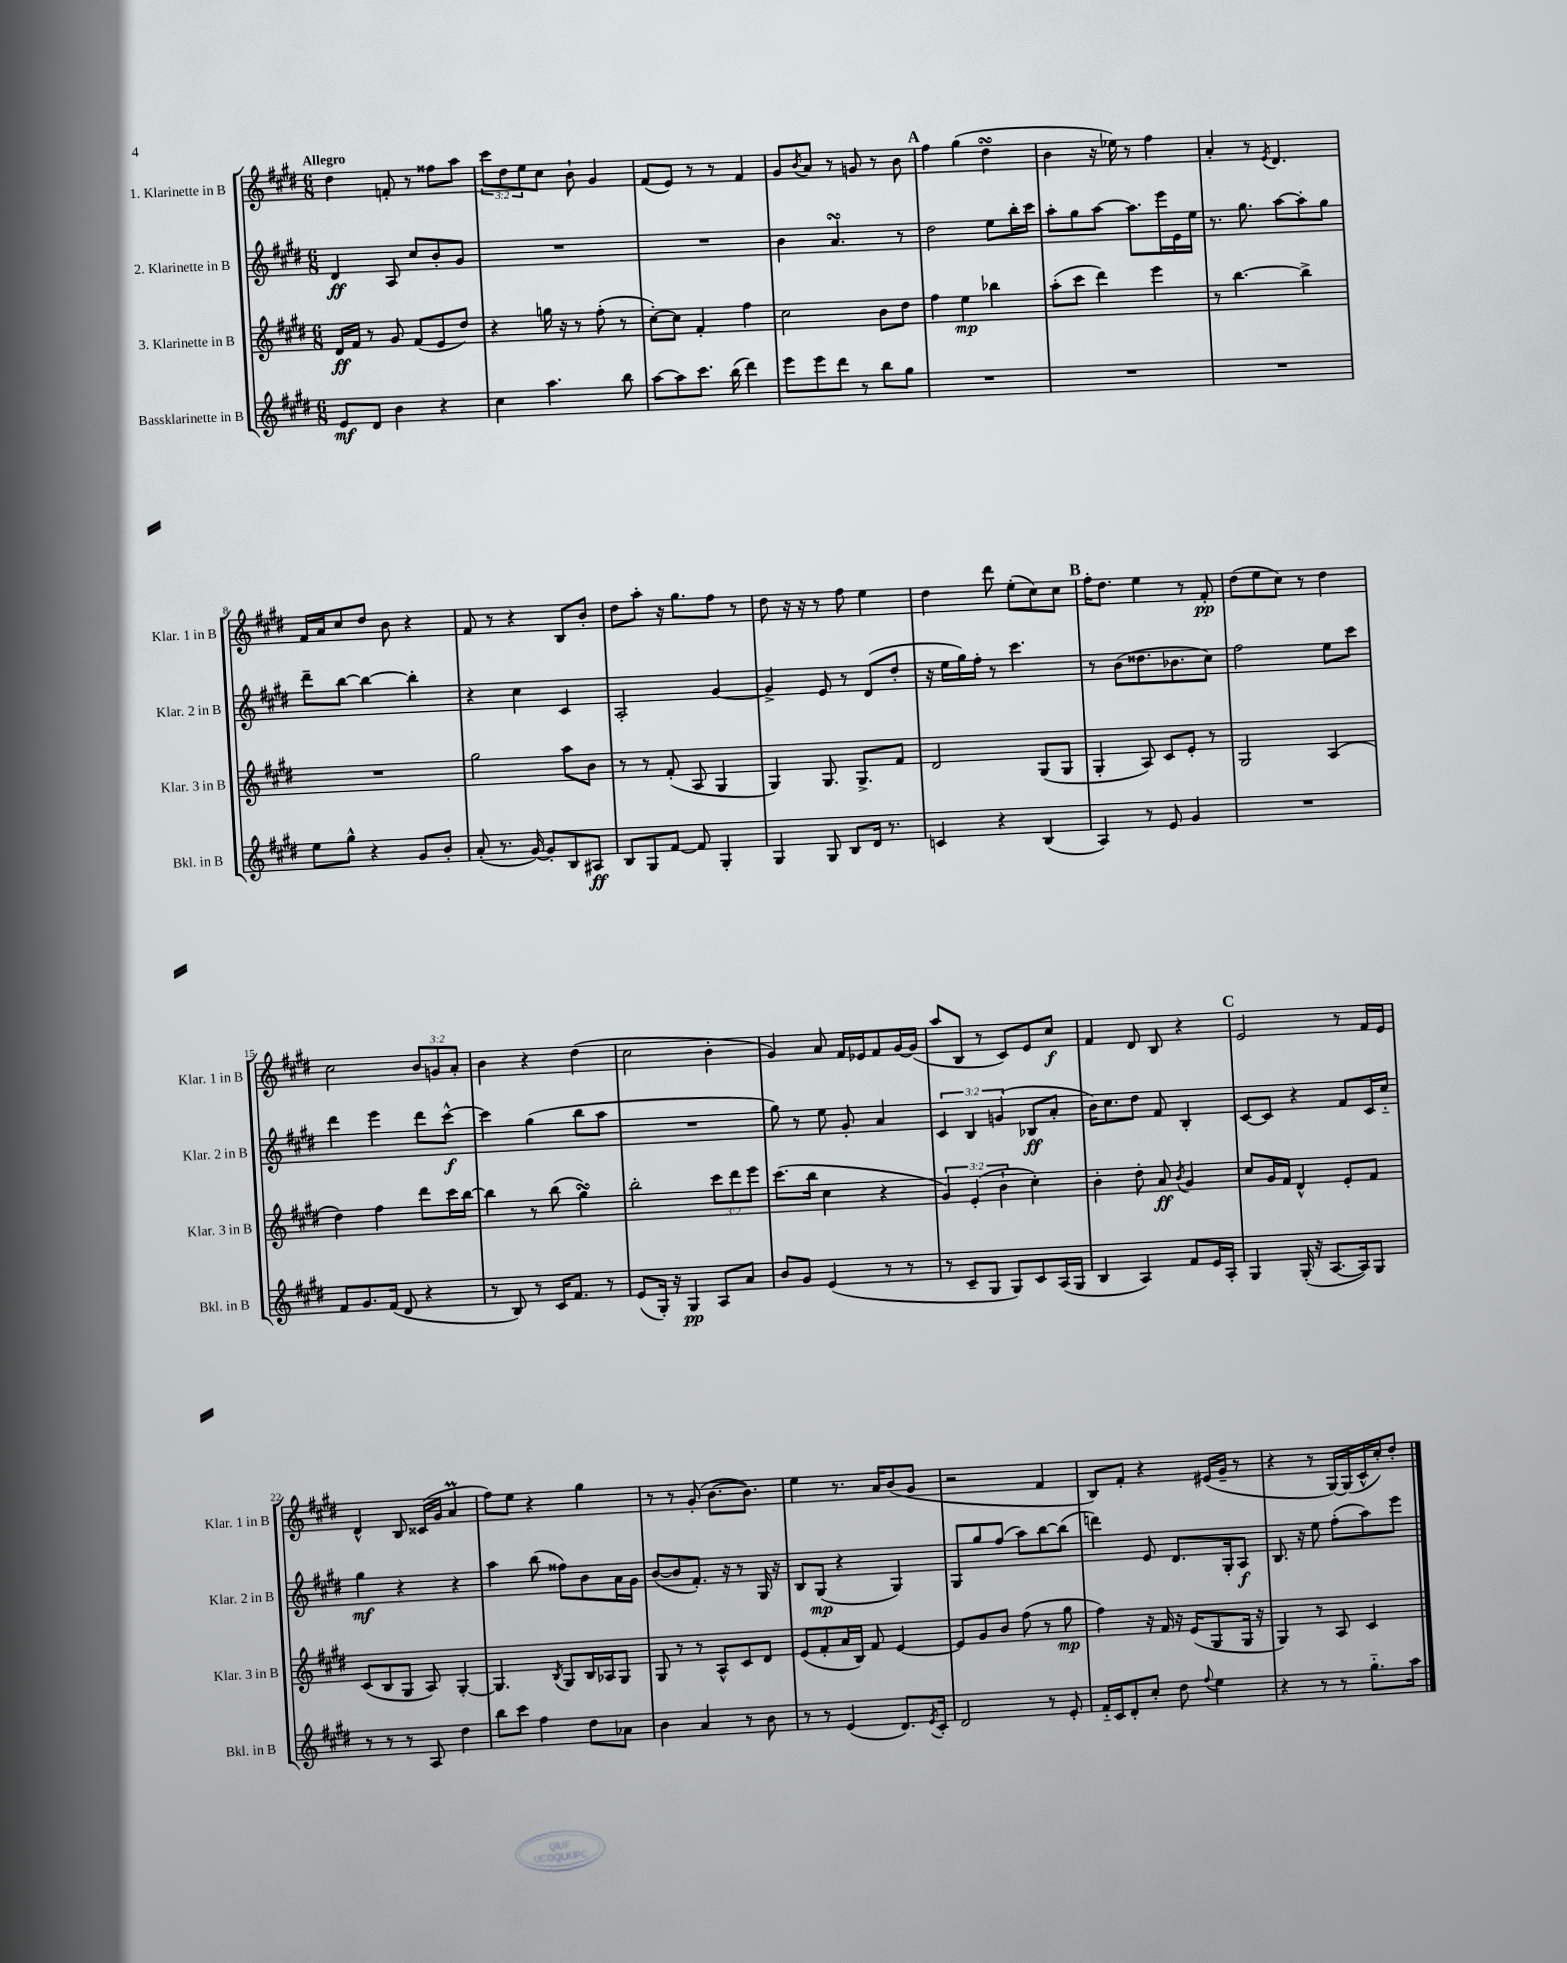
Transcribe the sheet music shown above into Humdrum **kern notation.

**kern	**kern	**kern	**kern
*staff4	*staff3	*staff2	*staff1
*clefG2	*clefG2	*clefG2	*clefG2
*k[f#c#g#d#]	*k[f#c#g#d#]	*k[f#c#g#d#]	*k[f#c#g#d#]
*M6/8	*M6/8	*M6/8	*M6/8
8e	16d#	4d#	4dd#
.	16f#	.	.
8d#	8r	.	.
4b	8g#	8A	8f'
.	(8f#	8cc#	8r
4r	8e	8b'	8ff##
.	8dd#)	8g#	8aa
=	=	=	=
4cc#	4r	2.r	12ccc#
.	.	.	12dd#
.	.	.	12ee
4.aa	16gg	.	8cc#
.	16r	.	.
.	8r	.	8b`
.	(8ff#'	.	4g#
8bb	8r	.	.
=	=	=	=
[8aa	[8cc#')	2.r	(8f#
8aa]	8cc#]	.	8e)
8.ccc#	4f#'	.	8r
.	.	.	8r
(16bb	.	.	.
4ddd#)	4ff#	.	4f#
=	=	=	=
8eee	2cc#	4b	8g#
.	.	.	8qb
8eee	.	.	8a
8ddd#	.	4.a	8r
8r	.	.	8g
8bb	8b	.	8r
8gg#	8dd#	8r	8b
=	=	=	=
2.r	4ff#	2dd#	4ff#
.	4ee	.	(4gg#
.	4bb-	8ee	4dd#
.	.	16bb'	.
.	.	16ccc#	.
=	=	=	=
2.r	(8aa'	8aa'	4b
.	8ccc#	8gg#	.
.	4ddd#)	[8aa	16r
.	.	.	16ee-)
.	.	8.aa]	8r
.	4eee	.	4ff#
.	.	16eee	.
.	.	16e	.
.	.	16ee	.
=	=	=	=
2.r	8r	8.r	4a'
.	[4.bb	.	.
.	.	8.gg#	.
.	.	.	8r
.	.	.	8qe
.	.	[8aa	4.d#
.	4bb^]	8aa']	.
.	.	8gg#	.
=	=	=	=
8ee	2.r	8ddd#~	16f#
.	.	.	16a
8gg#^^	.	[8bb	8cc#
4r	.	4bb_	8dd#
.	.	.	8b
8g#	.	4bb']	4r
8b'	.	.	.
=	=	=	=
(8a'	2gg#	4r	8f#
8.r	.	.	8r
.	.	4cc#	4r
[16g#)	.	.	.
8g#']	.	.	.
8B	8aa	4c#	8B
8A#	8b	.	8b'
=	=	=	=
8B	8r	2A'	8dd#
8G#	8r	.	8aa'
[8f#	(8f#'	.	16r
.	.	.	8.gg#
8f#]	8A	.	.
4G#'	4G#	[4g#	8ff#
.	.	.	8r
=	=	=	=
4G#	4G#)	4g#^]	8dd#
.	.	.	16r
.	.	.	16r
8G#	8.G#	8e	8r
8B	.	8r	8ff#
.	8.G#^	.	.
16d#	.	(8d#	4ee
8.r	.	.	.
.	8f#	8dd#'	.
=	=	=	=
4c	2d#	16r	4dd#
.	.	16ee	.
.	.	16gg#)	.
.	.	16ff#'	.
4r	.	8r	8ddd#
.	.	4.ccc#	(8ee'
(4B	(8G#	.	8cc#)
.	8G#	.	8cc#
=	=	=	=
4A)	4G#'	8r	16ff#'
.	.	.	8.dd#
.	.	(8b	.
8r	8A)	8.dd##	4ee
8e	8c#	.	.
.	.	8.b-	.
4g#	8e'	.	8r
.	8r	8cc#)	8f#'
=	=	=	=
2.r	2G#	2ff#	(8dd#
.	.	.	8ee
.	.	.	8cc#)
.	.	.	8r
.	(4A	8ee	4dd#
.	.	8ccc#	.
=	=	=	=
8f#	4dd#)	4ddd#	2cc#
8.g#	.	.	.
.	4ff#	4eee	.
(16f#	.	.	.
8d#	.	.	.
4r	8ddd#	8ddd#	12b
.	.	.	12g
.	16ccc#	[8ccc#^^	.
.	.	.	12a'
.	[16bb	.	.
=	=	=	=
8r	4bb]	4ccc#]	4b
8B)	.	.	.
8r	8r	(4gg#	4r
16c#	(8bb	.	.
8.f#	.	.	.
.	4gg#)	8bb	(4dd#
8r	.	8aa	.
=	=	=	=
(8e	2bb'	2.r	2cc#
16G#')	.	.	.
16r	.	.	.
4G#	.	.	.
8A	12ccc#	.	4b'
.	12ddd#	.	.
8a	.	.	.
.	12eee	.	.
=	=	=	=
8b	(8.ccc#	8gg#)	4g#)
8g#	.	8r	.
.	16bb	.	.
(4e	4cc#	8ee	8a
.	.	8g#'	16f#
.	.	.	16e-
8r	4r	4a	8f#
8r	.	.	[16g#
.	.	.	(16g#]
=	=	=	=
8r	6g#)	6c#	8aa
8c#~	.	.	8B
.	(6e'	6B	.
8G#	.	.	8r
.	6b`	(6g	.
8G#)	.	.	8c#)
8c#	4cc#')	8B-	8e
(16A	.	8a'	8cc#
16G#	.	.	.
=	=	=	=
4B	4b'	16b)	4f#
.	.	8.cc#	.
4A)	8dd#'	8dd#	8d#
.	8a	8f#	8B
.	8qb	.	.
8f#	4g#	4B'	4r
16e	.	.	.
16A'	.	.	.
=	=	=	=
4G#	8cc#	[8c#	2e
.	16g#	8c#]	.
.	16f#	.	.
(16G#'	4d#^^	4r	.
16r	.	.	.
[8.A	.	.	.
.	8e'	8f#	8r
16A])	.	.	.
8G#	8f#	16c#	16f#
.	.	16cc#'~	16e
=	=	=	=
8r	(8c#	4gg#	4d#^^
8r	8B	.	.
8r	8G#	4r	8B
8A	8A)	.	(16c##
.	.	.	16g#
4dd#	[4G#'	4r	4a
=	=	=	=
8bb	4.G#]	4aa	8ff#)
8ccc#	.	.	8ee
4ff#	.	(8bb	4r
.	8qB	.	.
.	8G#	8ff##)	.
8dd#	16B	8b	4gg#
.	16A-	.	.
8a-	8G#	16a	.
.	.	16g#	.
=	=	=	=
4b	8G#	([8b	8r
.	8r	8b]	8r
4a	8r	8.f#')	(8g#'
.	8A^^	.	[8.b
.	.	16r	.
8r	8c#	8r	.
.	.	.	8.b])
8b	8d#	16G#	.
.	.	16r	.
=	=	=	=
8r	(8e	8B	4ee
8r	8f#'	(8G#	.
(4e	16a	4r	8.r
.	16B)	.	.
.	8f#	.	.
.	.	.	16a
8.d#)	[4e	4G#)	(8b
.	.	.	8g#
8qe	.	.	.
16c#'	.	.	.
=	=	=	=
2d#	8e]	8G#	2r
.	8g#	8gg#	.
.	8b	(8ff#	.
.	(8ff#	8aa)	.
8r	8r	[8bb	4f#
8e'	8gg#	(8bb]	.
=	=	=	=
16f#'~	4ff#)	4ddd)	8B)
16c#	.	.	.
8d#'	.	.	8f#'
8cc#'	16r	8e	4r
.	16f#	.	.
8dd#	16r	8.d#	.
.	(16e	.	.
8qqff#	.	.	.
4ee	8G#	.	(16e#
.	.	16G#'	16g#~
.	16G#	8A	8r
.	16r	.	.
=	=	=	=
4r	4G#)	8.B	4r
.	.	16r	.
8r	8r	8ee	8r
8r	8A	(8ff#'	[16G#)
.	.	.	(16G#]
8.gg#'~	4c#	8aa)	16c#^^
.	.	.	16cc#')
.	.	8eee	8dd#'
16aa	.	.	.
==	==	==	==
*-	*-	*-	*-
